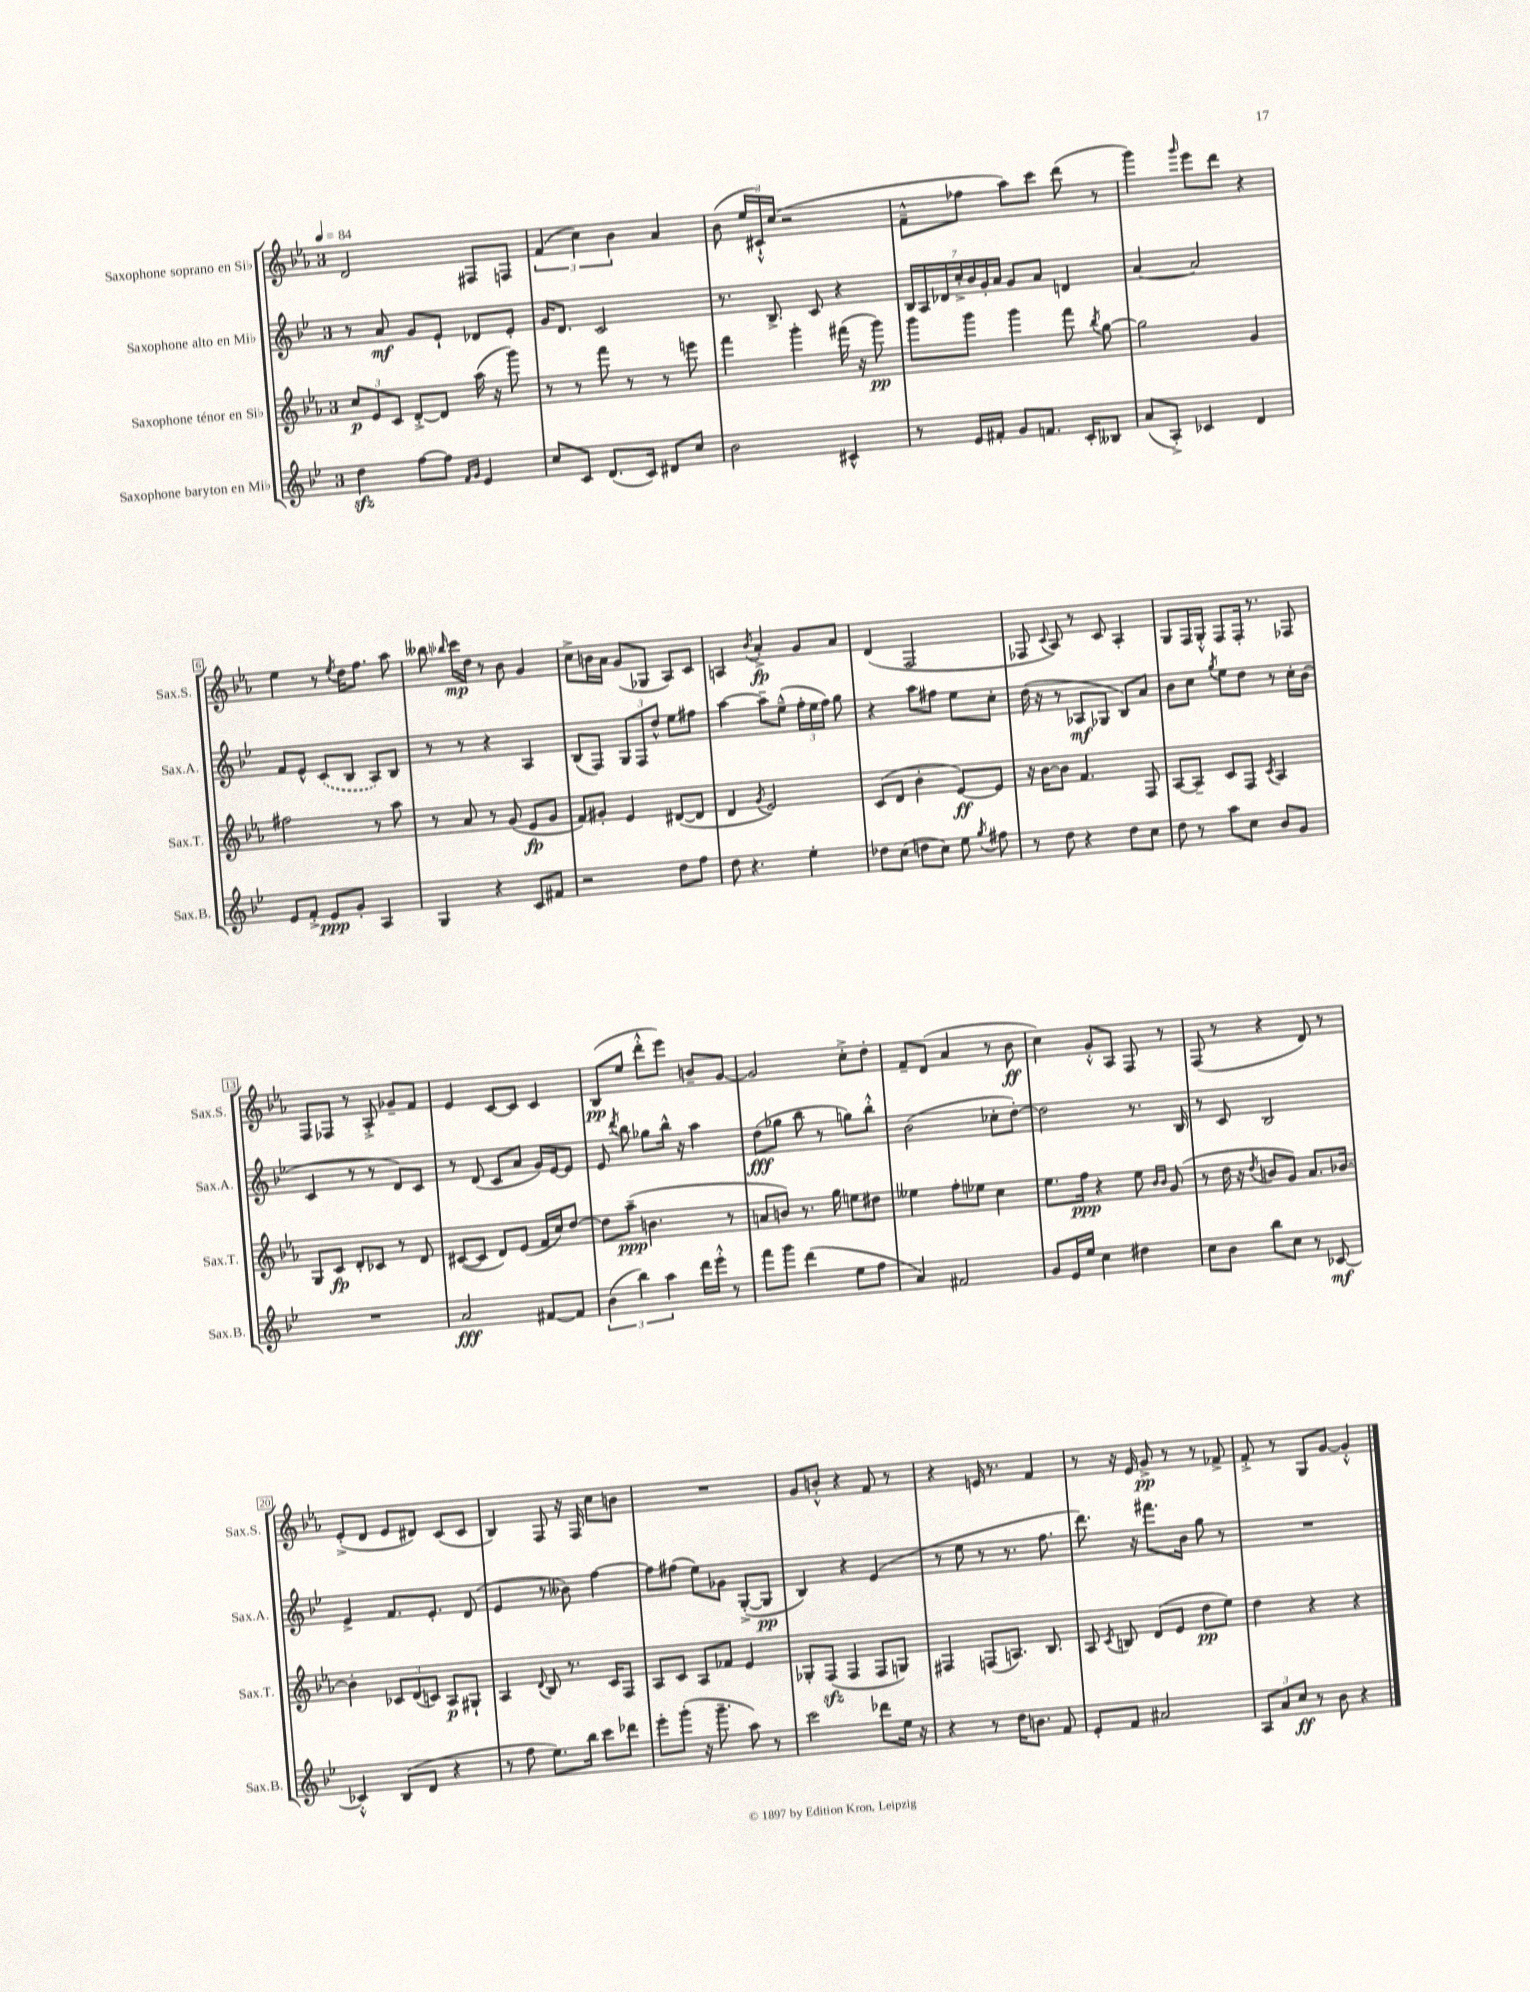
<<
\new StaffGroup <<
\new Staff = "s0" \with { instrumentName = "Saxophone soprano en Sib" shortInstrumentName = "Sax.S." } {
    \clef treble \key ees \major \once \override Staff.TimeSignature.style = #'single-digit \time 3/4 \tempo 4 = 84
    \autoBeamOff d'2 fis8[ f8] |
    \tuplet 3/2 { f'4( c''4) bes'4 } aes'4 |
    bes'8( \tuplet 3/2 { ees''16[ cis'16-!-^) c''16]( } r2 |
    f'8[---^ fes''8] aes''8[) c'''8] d'''8( r8 |
    g'''4) \grace { g'''16 } ees'''8[ d'''8] r4 |
    ees''4 r8 \acciaccatura { ees''8 } d''16[ f''8.] aes''8 |
    beses''8 \grace { bes''16 } c'''16[\mp d''16] r8 bes'8 g'4 |
    c''8[-> b'16 aes'16] g'8[( ges8] aes8[) c'8] |
    a4 \acciaccatura { bes'8 } aes'4-.->\fp g'8[ aes'8] |
    d'4( f2 |
    fes8 \appoggiatura { c'8 } aes8) r8 c'8 aes4-. |
    g8[ f16 g16]-.-^ f8[ f16]-. r8. fes8 |
    f8[ fes8] r8 aes8-.-> ges'8[-- f'8] |
    ees'4 c'8[~ c'8] c'4 |
    bes8[\pp( ees''8] d'''8[-.-^ ees'''8]) b'8[-- g'8]~ |
    g'2 c''8[-.-> d''8]-. |
    f'8[-- d'8]( aes'4 r8 bes'8\ff |
    c''4) g'8[-.-^ aes8] f8 r8 |
    f8( r8 r4 d'8) r8 |
    ees'8[-.->( d'8] ees'8[ dis'8]) c'8[( c'8] |
    bes4) f8 r16 f16 c''8[ b'8] |
    R2. |
    g'8[ b'8]-.-^ r4 f'8 r8 |
    r4 e'16 r8. f'4 |
    r8 r16 ees'16 g'8->\pp r8 r8 fes'8-> |
    f'8-.-> r8 g8[ g'8]~ g'4-.-^ \bar "|." |
}
\new Staff = "s1" \with { instrumentName = "Saxophone alto en Mib" shortInstrumentName = "Sax.A." } {
    \clef treble \key bes \major \once \override Staff.TimeSignature.style = #'single-digit \time 3/4
    \autoBeamOff r8 a'8\mf g'8[ ees'8]-! des'8[ ees'8]-. |
    g'16[ d'8.] c'2 |
    r8. bes8.-> c'8 r4 |
    \tuplet 7/4 { bes16[ a16 des'16 c''16-.-> bes'16 g'16-. a'16] } g'8[ a'8] d'4 |
    a'4~ a'2 |
    f'8[ ees'8]-^ \once \slurDashed c'8[( bes8] a8[) bes8] |
    r8 r8 r4 a4 |
    bes8[( f8]) \tuplet 3/2 { g8[ f8 d''8]-^ } ees''8[ fis''8] |
    a''4~ a''8[-- ees''8]---^( \tuplet 3/2 { f''16[-. ees''16 f''16]) } g''8 |
    r4 a''8[ fis''8] ees''8[ c''8]-. |
    d''16( r16 r8 aes8[\mf ges8] bes8[) a'8] |
    bes'8[ c''8] \acciaccatura { g''8 } ees''8[ d''8] r8 c''16[-. bes'16]( |
    c'4 r8 r8 d'8[) c'8] |
    r8 d'8( c'8[ a'8] g'16[) ees'16~ ees'8] |
    ees'8 \acciaccatura { d'''8 } bes''8 ges''8[ bes''16]-^ r16 a''4 |
    d''8[\fff( ges''8] bes''8 r8 g''8[) bes''8]-.-^ |
    bes'2( ces''8[-. d''8]~-.) |
    d''2 r8. bes16 |
    r8 c'8 bes2 |
    ees'4-> f'8.[ ees'8.]-. d'8( |
    ees'4 r8 beses'8) f''4~ |
    f''8[ fis''8]( ees''8[) ges'8] g8[~-.->( g8]\pp |
    bes4) r4 ees'4( |
    r8 ees''8 r8 r8. f''8. |
    d'''8.) r16 fis'''8.[ bes'16] g''8 r8 |
    R2. \bar "|." |
}
\new Staff = "s2" \with { instrumentName = "Saxophone ténor en Sib" shortInstrumentName = "Sax.T." } {
    \clef treble \key ees \major \once \override Staff.TimeSignature.style = #'single-digit \time 3/4
    \autoBeamOff \tuplet 3/2 { c''8[\p ees'8 c'8] } d'8[~-.-> d'8] aes''16( r16 g'''8) |
    r8 r8 f'''8 r8 r8 e'''8 |
    f'''4 g'''4-. fis'''16( r16 g'''8\pp) |
    g'''8[ g'''8] g'''4 f'''8 \acciaccatura { bes''8 } g''8~ |
    g''2 g'4 |
    fis''2 r8 aes''8 |
    r8 aes'8 r8 g'8( ees'8[\fp g'8] |
    f'8[) gis'8]-. ees'4 dis'8[~( dis'8] |
    d'4 \acciaccatura { g'8 } ees'2) |
    c'8[( d'8] bes'4-. ees'8[~\ff) ees'8] |
    r16 bes'16[~ bes'8] f'4. f8 |
    aes8[~ aes8]-- c'8[ f8] \acciaccatura { c'8 } aes4 |
    g8[ c'8]\fp d'8[-. ces'8] r8 d'8 |
    cis'8[~( cis'8] d'8[) ees'8]( f'16[ c''16) d''8]~ |
    d''8[ aes''8]--\ppp( b'4. r8 |
    a'8[ b'8]) r8. g''16 e''8[ dis''8] |
    eeses''4 f''8[-. ees''8] c''4 |
    ees''8.[ f''16]\ppp r4 ees''8 \grace { bes'16[ bes'16] } g'8( |
    r8 d''16 r16 \acciaccatura { d''8 } b'8[ g'8]) aes'8.[ bes'16]~ |
    bes'4-. \tuplet 3/2 { ces'8[ d'8( c'8]) } aes8[\p gis8]-! |
    aes4 \appoggiatura { d'8 } bes8 r8. c'16[ f8] |
    aes8[ c'8] aes8[ fes'8] ees'4 |
    ges8[-. f8]\sfz( f4 f8[ g8]) |
    fis4 f8[( a8.]) bes8. |
    aes8 \acciaccatura { c'8 } b8 d'8[( ees'8] d''8[\pp ees''8]) |
    d''4 r4 r4 \bar "|." |
}
\new Staff = "s3" \with { instrumentName = "Saxophone baryton en Mib" shortInstrumentName = "Sax.B." } {
    \clef treble \key bes \major \once \override Staff.TimeSignature.style = #'single-digit \time 3/4
    \autoBeamOff d''4\sfz f''8[~ f''8] \grace { f'16[ g'16] } ees'4 |
    c''8[ c'8] d'8.[( c'16]) dis'8[ c''8] |
    bes'2 cis'4-^ |
    r8 ees'16[ fis'16]-. g'8[ f'8.] c'16[-. beses8] |
    a'8[( a8]-.->) ces'4 d'4 |
    ees'8[ f'8]-.-> ees'8[\ppp g'8]-. a4 |
    g4 r4 c'8[ fis'8] |
    r2 d''8[ f''8] |
    d''8 r4. ees''4-. |
    des''8[ c''8]( d''8[ c''8]) ees''8 \acciaccatura { g''8 } fis''8 |
    r8 d''8 r4 d''8[ c''8] |
    d''8 r8 a''8[ c''8] bes'8[ g'8] |
    R2. |
    a'2\fff fis'8[~ fis'8] |
    \tuplet 3/2 { bes'4( bes''4) a''4 } d'''16[ ees'''16]-.-^ r8 |
    f'''8[ g'''8] d'''4( ees''8[ f''8] |
    a'4) fis'2 |
    g'8[ ees'16 ees''16] c''4 dis''4 |
    c''8[ bes'8] bes''8[ c''8] r8 ces'8~\mf |
    ces'4-.-^ bes8[( d'8] r4 |
    r8 f''8 ees''8.[) bes''16] c'''8[ des'''8] |
    ees'''8[-. g'''8]-.( r16 g'''8.-- a''8) r8 |
    c'''2 des'''8[ ees''16] r16 |
    r4 r8 d''16[ b'8.] f'8 |
    ees'8[-. f'8] ais'2 |
    \tuplet 3/2 { a8[ a'8 c''8]\ff } r8 bes'8 r4 \bar "|." |
}
>>
>>
\layout { \context { \Score \override BarNumber.stencil = #(make-stencil-boxer 0.1 0.3 ly:text-interface::print) } }
